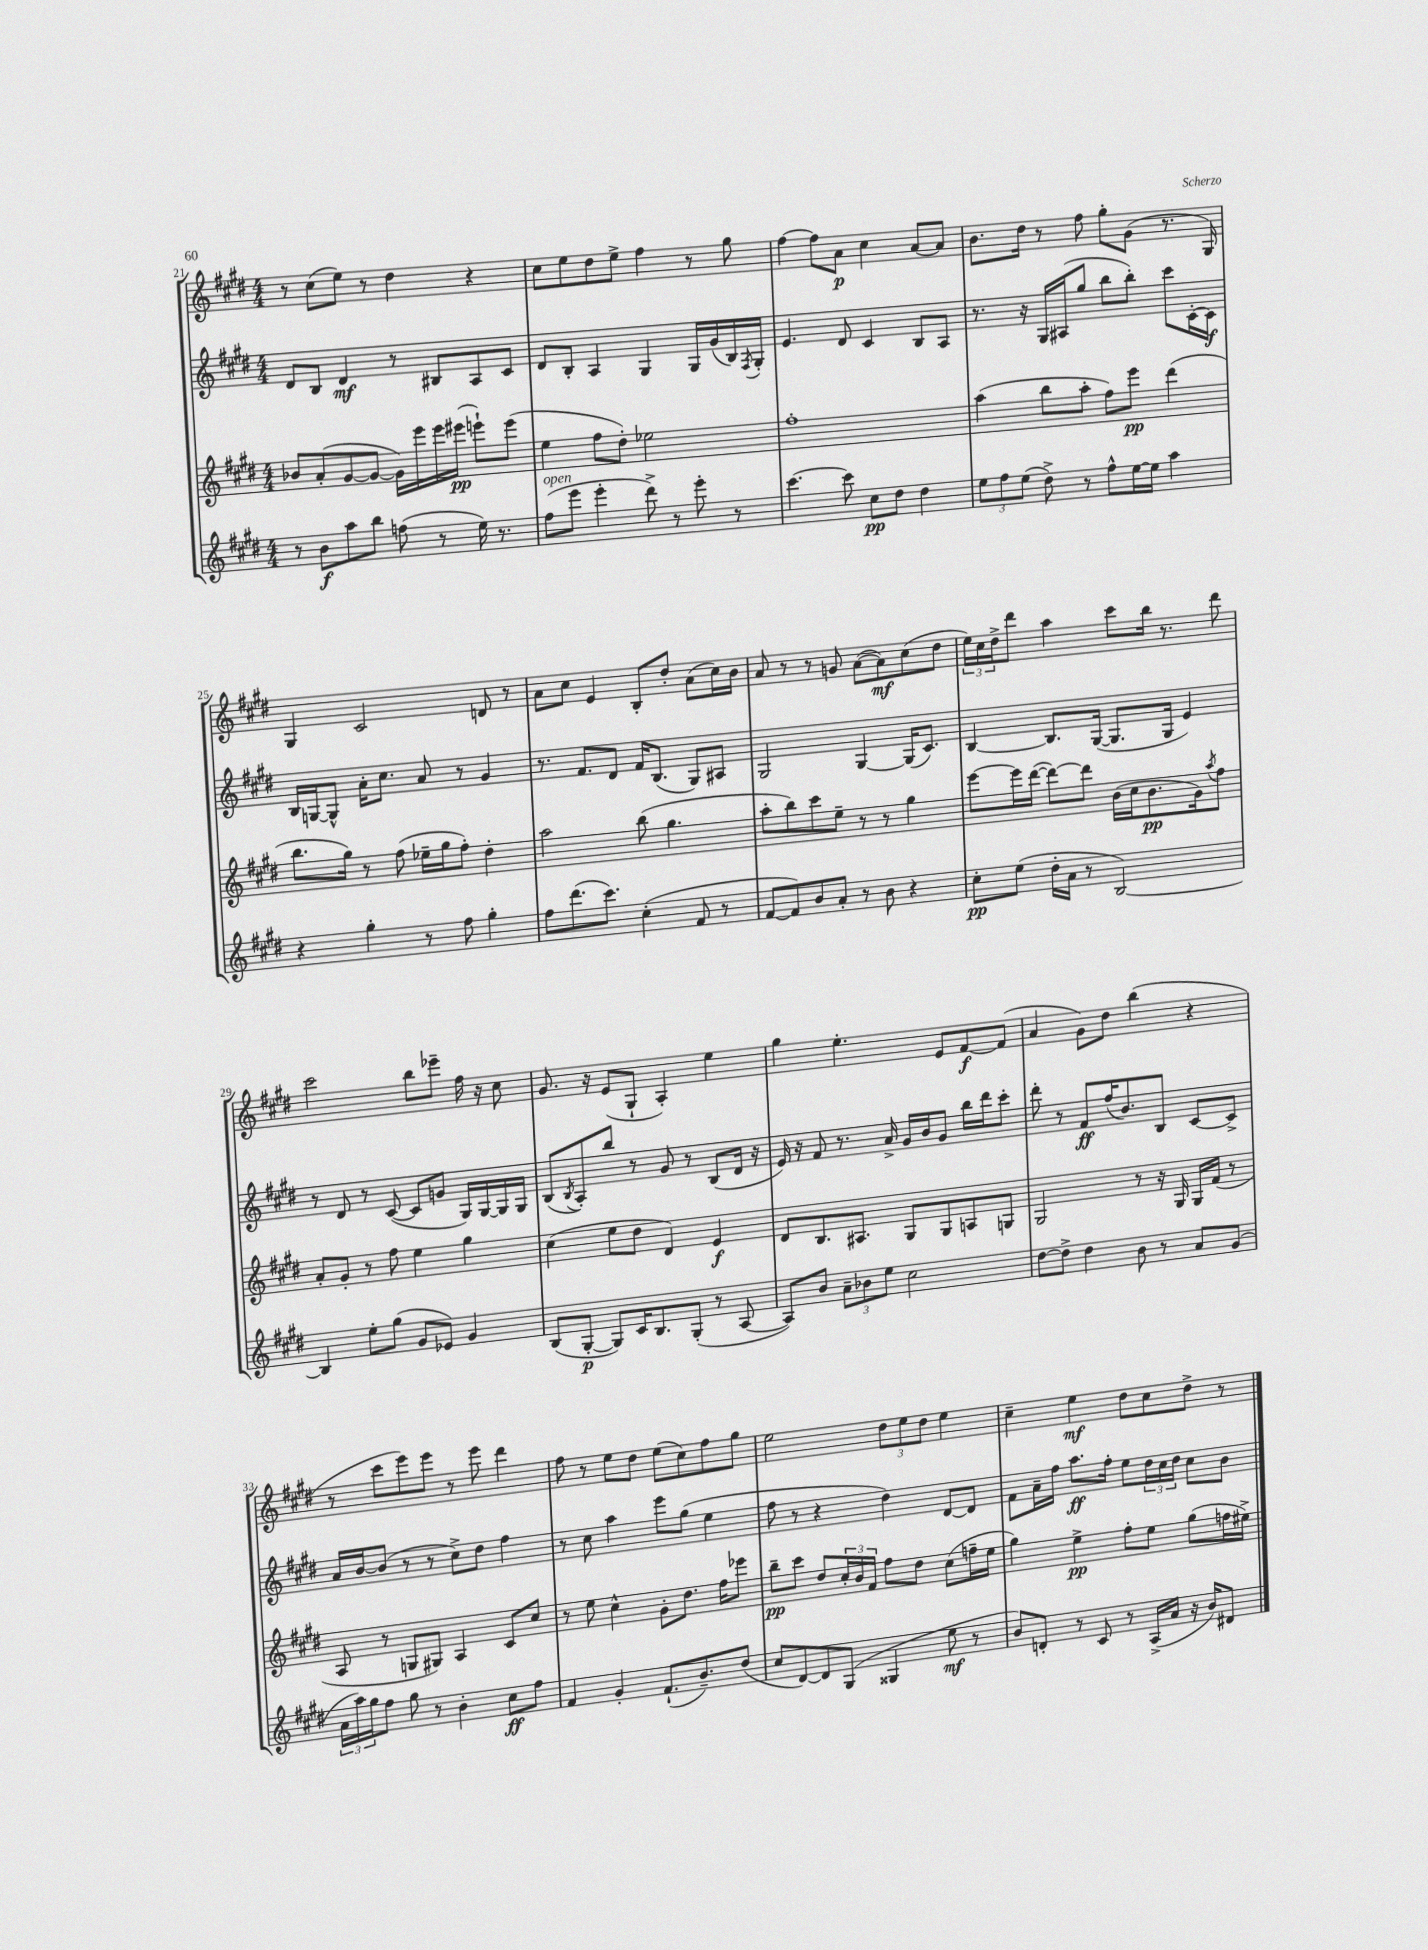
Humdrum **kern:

**kern	**dynam	**kern	**dynam	**kern	**dynam	**kern	**dynam
*part4	*part4	*part3	*part3	*part2	*part2	*part1	*part1
*staff4	*staff4	*staff3	*staff3	*staff2	*staff2	*staff1	*staff1
*clefG2	*	*clefG2	*	*clefG2	*	*clefG2	*
*k[f#c#g#d#]	*	*k[f#c#g#d#]	*	*k[f#c#g#d#]	*	*k[f#c#g#d#]	*
*M4/4	*	*M4/4	*	*M4/4	*	*M4/4	*
=21	=21	=21	=21	=21	=21	=21	=21
8r	.	8b-X/L	.	8d#/L	.	8r	.
8b\L	f	(8a'/	.	8B/J	.	(8cc#\L	.
8aa\	.	[8g#/	.	4d#/	mf	8ee\J)	.
8bb\J	.	8g#/J_	.	.	.	8r	.
(8ffn\	.	16g#\LL])	.	8r	.	4dd#\	.
.	.	16eee\	.	.	.	.	.
8r	.	16eee\	.	8B#X/L	.	.	.
.	.	(16eee#X\JJ	pp	.	.	.	.
16ee\)	.	8eeen`\L)	.	8A/	.	4r	.
8.r	.	.	.	.	.	.	.
.	.	(8eee\J	.	8c#/J	.	.	.
=22	=22	=22	=22	=22	=22	=22	=22
!LO:TX:a:i:t=open	!	!	!	!	!	!	!
(8ff#\L	.	4ee\	.	8d#/L	.	8cc#\L	.
8eee\J	.	.	.	8B'/J	.	8ee\	.
4eee'\	.	8ff#\L	.	4A/	.	8dd#\	.
.	.	8dd#'\J)	.	.	.	8ee^\J	.
8ddd#^\)	.	2ee-X\	.	4G#/	.	4ff#\	.
8r	.	.	.	.	.	.	.
8eee'\	.	.	.	16G#/LL	.	8r	.
.	.	.	.	(16g#/	.	.	.
8r	.	.	.	16B/)	.	8gg#\	.
.	.	.	.	8qF#/	.	.	.
.	.	.	.	16G#'/JJ	.	.	.
=23	=23	=23	=23	=23	=23	=23	=23
[4.ccc#\	.	1ff#'	.	4.e/	.	[4ff#\	.
.	.	.	.	.	.	8ff#\L]	.
8ccc#\]	.	.	.	8d#/	.	8a\J	p
8cc#\L	pp	.	.	4c#/	.	4cc#\	.
8dd#\J	.	.	.	.	.	.	.
4dd#\	.	.	.	8B/L	.	[8a/L	.
.	.	.	.	8A/J	.	8a/J]	.
=24	=24	=24	=24	=24	=24	=24	=24
12ee\L	.	(4aa\	.	8.r	.	8.b\L	.
12ff#\	.	.	.	.	.	.	.
(12ee\J	.	.	.	.	.	.	.
.	.	.	.	16r	.	16dd#\Jk	.
8dd#^\)	.	8bb\L	.	16G#/LL	.	8r	.
.	.	.	.	(16A#X/J	.	.	.
8r	.	8aa'\J	.	8gg#/J	.	8ff#\	.
8ff#^^\L	.	8ff#\L)	.	8bb\L	.	8gg#'\L	.
[16ee\L	.	8eee\J	pp	8bb'\J)	.	(8g#\J	.
16ee\JJ]	.	.	.	.	.	.	.
4aa\	.	(4ddd#\	.	8ccc#\L	.	8.r	.
.	.	.	.	[16c#'\L	.	.	.
.	.	.	.	16c#\JJ]	f	16G#/)	.
!!LO:LB:g=z
=25	=25	=25	=25	=25	=25	=25	=25
4r	.	8.bb\L	.	16B/LL	.	4G#/	.
.	.	.	.	[16Gn/J	.	.	.
.	.	.	.	8G^^/J]	.	.	.
.	.	16gg#\Jk)	.	.	.	.	.
4gg#'\	.	8r	.	16a'\KL	.	2c#/	.
.	.	.	.	8.cc#\J	.	.	.
.	.	(8ff#\	.	.	.	.	.
8r	.	16ee-X~\LL	.	8a/	.	.	.
.	.	16gg#\J	.	.	.	.	.
8ff#\	.	8ff#'\J)	.	8r	.	.	.
4gg#'\	.	4dd#'\	.	4g#/	.	8dn/	.
.	.	.	.	.	.	8r	.
=26	=26	=26	=26	=26	=26	=26	=26
8ff#\L	.	2aa\	.	8.r	.	8a\L	.
(8.ddd#\	.	.	.	.	.	8cc#\J	.
.	.	.	.	8.f#/L	.	.	.
.	.	.	.	.	.	4e/	.
8.ccc#\J)	.	.	.	.	.	.	.
.	.	.	.	8d#/J	.	.	.
(4cc#'\	.	(8bb\	.	16f#/KL	.	8B'/L	.
.	.	.	.	(8.B/J	.	.	.
.	.	4.gg#\	.	.	.	8dd#'/J	.
8f#/	.	.	.	8G#/L)	.	(8a\L	.
8r	.	.	.	8A#X/J	.	16cc#\L)	.
.	.	.	.	.	.	16b\JJ	.
=27	=27	=27	=27	=27	=27	=27	=27
[8f#/L	.	8aa'\L	.	2G#/	.	8a/	.
8f#/])	.	8bb\)	.	.	.	8r	.
8b/	.	8ccc#\	.	.	.	8r	.
8a'/J	.	8ee~\J	.	.	.	8gn/	.
8r	.	8r	.	[4G#/	.	([8a\L	.
8b\	.	8r	.	.	.	8a\])	mf
4r	.	4gg#\	.	(16G#/KL]	.	(8cc#\	.
.	.	.	.	8.c#/J)	.	.	.
.	.	.	.	.	.	8dd#\J	.
=28	=28	=28	=28	=28	=28	=28	=28
8cc#'\L	pp	[8eee\L	.	[4B/	.	24ee\LL)	.
.	.	.	.	.	.	24cc#\	.
.	.	.	.	.	.	24dd#^\J	.
(8ee\J	.	16eee\L]	.	.	.	8ddd#\J	.
.	.	([16ddd#\JJ	.	.	.	.	.
16dd#'\LL	.	8ddd#\L_)	.	8.B/L]	.	4aa\	.
16a\JJ	.	.	.	.	.	.	.
8r	.	8ddd#\J]	.	.	.	.	.
.	.	.	.	([16G#/Jk	.	.	.
[2B/)	.	(16b\LL	.	8.G#/L]	.	8ccc#\L	.
.	.	16cc#\J	.	.	.	.	.
.	.	8.b\	pp	.	.	16bb\Jk	.
.	.	.	.	16G#/Jk	.	8.r	.
.	.	.	.	4e/)	.	.	.
.	.	16g#\k)	.	.	.	.	.
.	.	8qaa/	.	.	.	.	.
.	.	8ff#\J	.	.	.	8ddd#\	.
!!LO:LB:g=z
=29	=29	=29	=29	=29	=29	=29	=29
4B/]	.	8a'/L	.	8r	.	2ccc#\	.
.	.	8g#'/J	.	8d#/	.	.	.
8ee'\L	.	8r	.	8r	.	.	.
(8gg#\J	.	8ff#\	.	([8c#/	.	.	.
8g#/L	.	4ee\	.	8c#/L]	.	8bb\L	.
8e-X/J)	.	.	.	8gn/J	.	8eee-X~\J	.
4g#/	.	4gg#\	.	16G#/LL)	.	16ff#\	.
.	.	.	.	[16G#/	.	16r	.
.	.	.	.	16G#/]	.	8cc#\	.
.	.	.	.	16G#/JJ	.	.	.
=30	=30	=30	=30	=30	=30	=30	=30
(8B/L	.	(4cc#\	.	(8B/L	.	8.g#/	.
.	.	.	.	8qB/	.	.	.
[8G#'/J	p	.	.	8A'/)	.	.	.
.	.	.	.	.	.	16r	.
8G#/L])	.	8ee\L	.	8bb/J	.	(8e/L	.
16c#/K	.	8dd#\J	.	8r	.	8G#`/J	.
8.B/	.	.	.	.	.	.	.
.	.	4d#/)	.	8g#/	.	4A'/)	.
(8G#'/J	.	.	.	8r	.	.	.
8r	.	4e/	f	(8B/L	.	4ee\	.
[8A/	.	.	.	16d#/Jk	.	.	.
.	.	.	.	16r	.	.	.
=31	=31	=31	=31	=31	=31	=31	=31
8A/L])	.	8d#/L	.	16e/)	.	4gg#\	.
.	.	.	.	16r	.	.	.
8b/J	.	8.B/	.	8f#/	.	.	.
12a~\L	.	.	.	8.r	.	4.ee'\	.
.	.	8.A#X/J	.	.	.	.	.
12b-X\	.	.	.	.	.	.	.
12ee\J	.	.	.	.	.	.	.
.	.	.	.	16a^/	.	.	.
2cc#\	.	8G#/L	.	16g#/LL	.	.	.
.	.	.	.	16b/J	.	.	.
.	.	8G#/	.	8g#/J	.	8e/L	.
.	.	8An/	.	16bb\LL	.	[8f#/	f
.	.	.	.	16ddd#\J	.	.	.
.	.	8Gn/J	.	8ccc#'\J	.	(8f#/J]	.
=32	=32	=32	=32	=32	=32	=32	=32
[8dd#\L	.	2G#/	.	8ddd#'\	.	4a/	.
8dd#^\J]	.	.	.	8r	.	.	.
4dd#\	.	.	.	8f#/L	ff	8g#\L)	.
.	.	.	.	(16ff#/K	.	8dd#\J	.
.	.	.	.	8.b/)	.	.	.
8b\	.	8r	.	.	.	(4bb\	.
8r	.	16r	.	8B/J	.	.	.
.	.	16G#/	.	.	.	.	.
8a/L	.	16G#/LL	.	[8c#/L	.	4r	.
.	.	(16f#/JJ	.	.	.	.	.
(8g#/J	.	8r	.	8c#^/J]	.	.	.
!!LO:LB:g=z
=33	=33	=33	=33	=33	=33	=33	=33
24a\LL	.	8A/	.	16a/LL	.	8r	.
24aa\)	.	.	.	.	.	.	.
.	.	.	.	[16b/J	.	.	.
24gg#\J	.	.	.	.	.	.	.
8ff#\J	.	8r	.	(8b/J]	.	8ccc#\L	.
8gg#\	.	8Gn/L	.	8r	.	8eee\)	.
8r	.	8G#X/J)	.	8r	.	8eee\J	.
4b'\	.	4A/	.	8cc#^\L)	.	8r	.
.	.	.	.	8dd#\J	.	8eee\	.
8cc#\L	ff	8c#/L	.	4ff#\	.	4ddd#\	.
8ff#\J	.	8cc#/J	.	.	.	.	.
=34	=34	=34	=34	=34	=34	=34	=34
4f#/	.	8r	.	8r	.	8ff#\	.
.	.	8ee\	.	8cc#\	.	8r	.
4g#'/	.	4cc#^^\	.	4aa\	.	8ee\L	.
.	.	.	.	.	.	8dd#\J	.
(8.f#`/L	.	8g#'\L	.	8eee\L	.	(8ee\L	.
.	.	8.dd#\J	.	(8gg#\J	.	8cc#\)	.
8.b~/)	.	.	.	.	.	.	.
.	.	.	.	4ee\	.	8ff#\	.
.	.	16ff#\KL	.	.	.	.	.
(8dd#/J	.	8eee-X\J	.	.	.	8gg#\J	.
=35	=35	=35	=35	=35	=35	=35	=35
8cc#/L	.	8bb~\L	pp	8ff#\	.	2ee\	.
[8d#/)	.	8ccc#\J	.	8r	.	.	.
8d#/]	.	8dd#/L	.	4r	.	.	.
(8G#/J	.	24cc#'/L	.	.	.	.	.
.	.	24b/	.	.	.	.	.
.	.	24f#/JJ	.	.	.	.	.
4G##X/	.	8ff#\L	.	4dd#\)	.	12dd#\L	.
.	.	.	.	.	.	12ee\	.
.	.	8dd#\J	.	.	.	.	.
.	.	.	.	.	.	12dd#\J	.
8ee\	mf	(8cc#\L	.	[8d#/L	.	4ee\	.
8r	.	16ffn~\L	.	8d#/J]	.	.	.
.	.	16ee\JJ	.	.	.	.	.
=36	=36	=36	=36	=36	=36	=36	=36
8b/L)	.	4gg#\)	.	8f#\L	.	4cc#~\	.
8dn'/J	.	.	.	16a~\L	.	.	.
.	.	.	.	16ff#\JJ	.	.	.
8r	.	4ee^\	pp	8.aa\L	ff	4ee\	mf
8c#/	.	.	.	.	.	.	.
.	.	.	.	16ff#'\Jk	.	.	.
8r	.	8ff#'\L	.	8ee\L	.	8dd#\L	.
(16A^/LL	.	8ee\J	.	24dd#\L	.	8cc#\	.
.	.	.	.	24cc#\	.	.	.
16a/JJ	.	.	.	.	.	.	.
.	.	.	.	24dd#\JJ	.	.	.
16r	.	(8gg#\L	.	8cc#\L	.	8dd#^\J	.
16b/KL)	.	.	.	.	.	.	.
8d#X/J	.	16ffn\L	.	8b\J	.	8r	.
.	.	16ee#X^\JJ)	.	.	.	.	.
==	==	==	==	==	==	==	==
*-	*-	*-	*-	*-	*-	*-	*-
